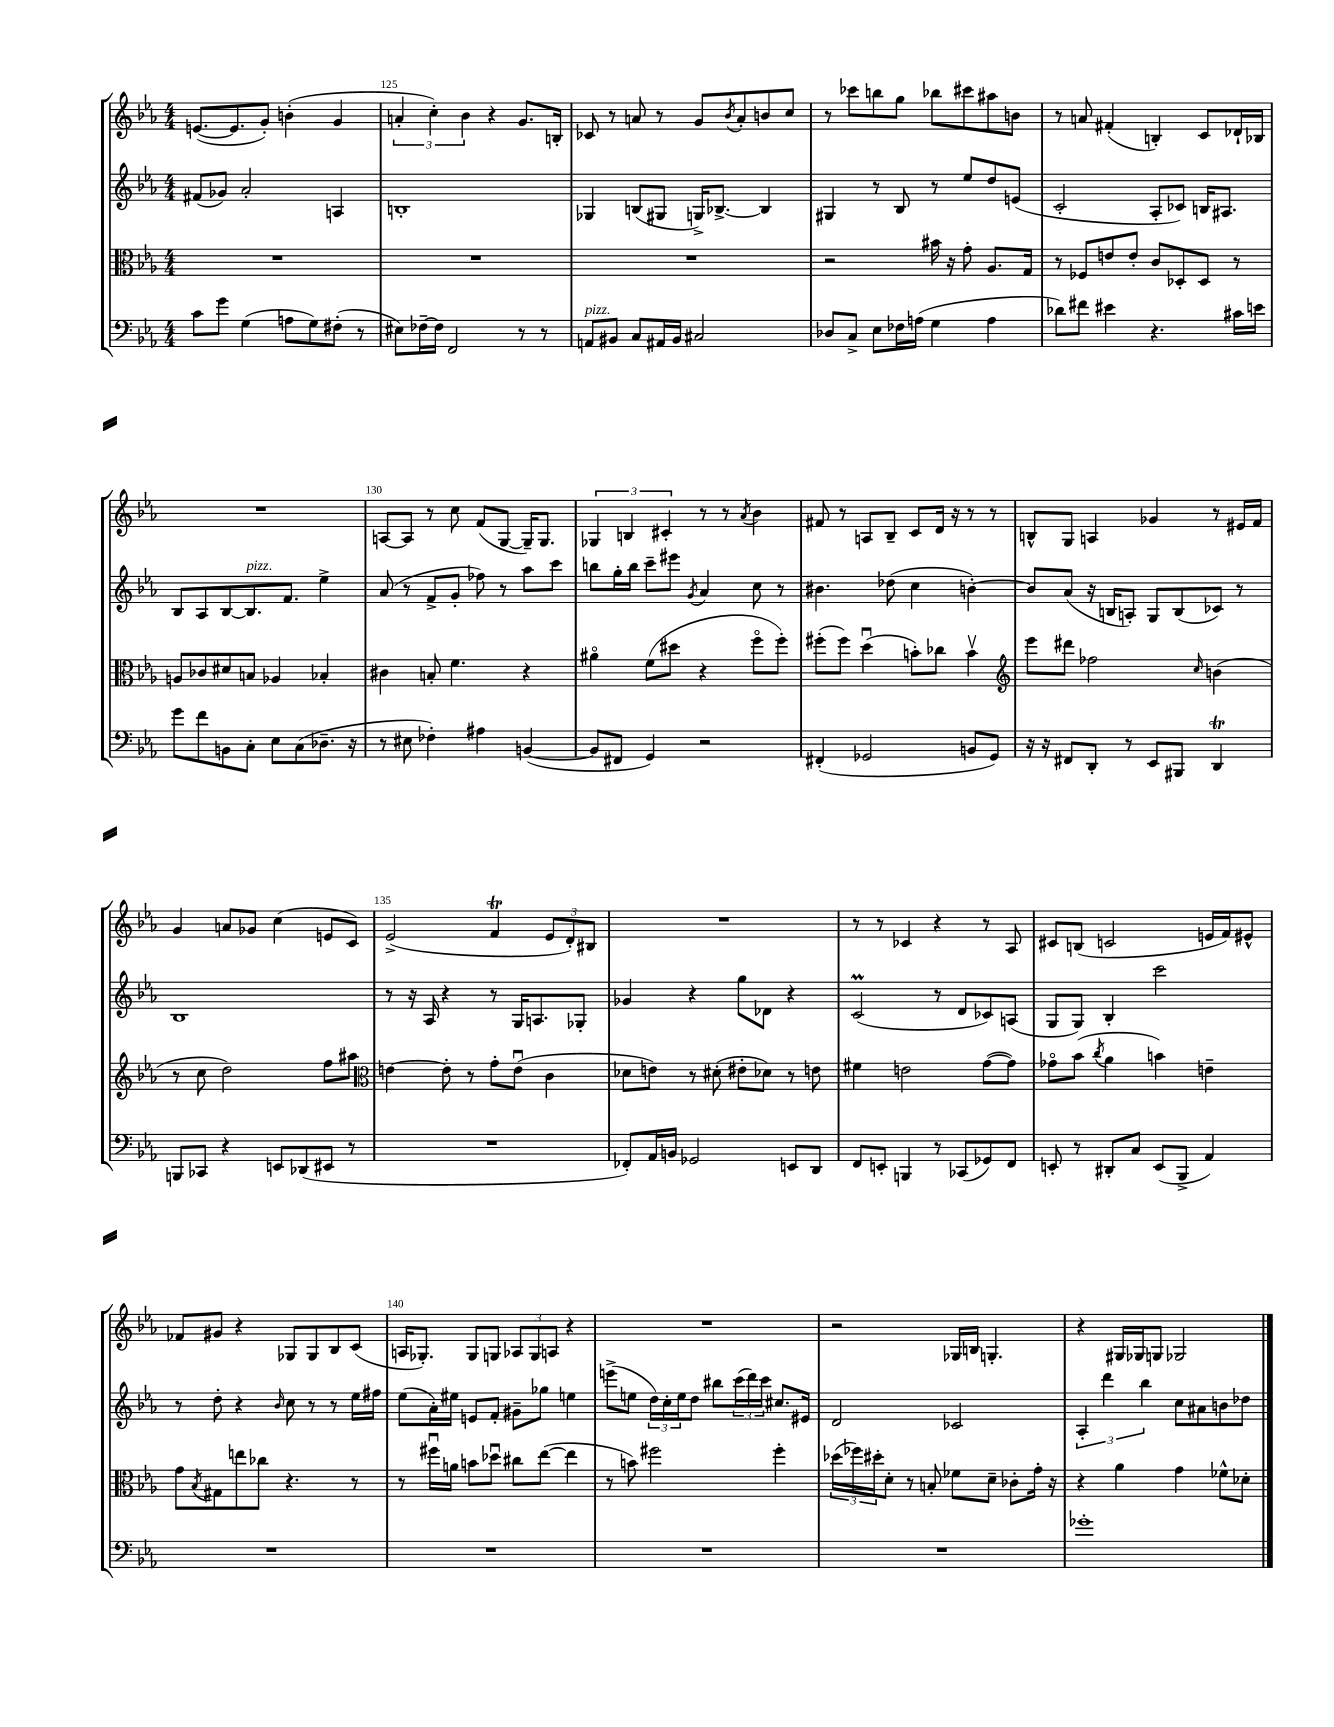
<<
\new StaffGroup <<
\new Staff = "s0" {
    \clef treble \key ees \major \numericTimeSignature \time 4/4
    e'8.~( e'8. g'8-.) b'4-.( g'4 |
    \tuplet 3/2 { a'4-. c''4-.) bes'4 } r4 g'8. b16-. |
    ces'8 r8 a'8 r8 g'8 \acciaccatura { bes'8 } a'8-. b'8 c''8 |
    r8 ces'''8 b''8 g''8 bes''8 cis'''8 ais''8 b'8 |
    r8 a'8 fis'4-.( b4-.) c'8 des'16-! bes16 |
    R1 |
    a8~ a8 r8 c''8 f'8( g8~ g16--) g8. |
    \tuplet 3/2 { ges4 b4 cis'4-. } r8 r8 \acciaccatura { aes'8 } bes'4 |
    fis'8 r8 a8 bes8-- c'8 d'16 r16 r8 r8 |
    b8-^ g8 a4 ges'4 r8 eis'16 f'16 |
    g'4 a'8 ges'8 c''4( e'8 c'8) |
    ees'2->( f'4\trill \tuplet 3/2 { ees'8 d'8-.) bis8 } |
    R1 |
    r8 r8 ces'4 r4 r8 aes8 |
    cis'8 b8( c'2 e'16 f'16) eis'8-^ |
    fes'8 gis'8 r4 ges8 ges8 bes8 c'8( |
    a16 ges8.-.) ges8 g8 \tuplet 3/2 { aes8 g8 a8 } r4 |
    R1 |
    r2 ges16 b16 g4.-. |
    r4 gis16 ges16 g8 ges2 \bar "|." |
}
\new Staff = "s1" {
    \clef treble \key ees \major \numericTimeSignature \time 4/4
    fis'8( ges'8) aes'2-. a4 |
    b1-. |
    ges4 b8( gis8 g16->) bes8.~-> bes4 |
    gis4 r8 bes8 r8 ees''8 d''8 e'8( |
    c'2-. aes8-. ces'8) b16 ais8. |
    bes8 aes8 bes8~ bes8.^\markup { \italic "pizz." } f'8. ees''4-> |
    aes'8( r8 f'8-> g'8-. fes''8) r8 aes''8 c'''8 |
    b''8 g''16-. b''16 c'''8-- eis'''8 \acciaccatura { g'8 } aes'4 c''8 r8 |
    bis'4. des''8( c''4 b'4~-.) |
    b'8 aes'8( r16 b16 a8-.) g8 b8( ces'8) r8 |
    bes1 |
    r8 r16 aes16 r4 r8 g16 a8. ges8-. |
    ges'4 r4 g''8 des'8 r4 |
    c'2\prall( r8 d'8 ces'8) a8( |
    g8 g8) bes4-. c'''2 |
    r8 d''8-. r4 \grace { bes'16 } c''8 r8 r8 ees''16 fis''16 |
    ees''8( aes'16-.) eis''16 e'8 f'8-. gis'8-- ges''8 e''4 |
    e'''8->( e''8 \tuplet 3/2 { d''16) c''16-. e''16 } d''8 bis''8 \tuplet 3/2 { c'''16( d'''16) c'''16 } cis''8. eis'16 |
    d'2 ces'2 |
    \tuplet 3/2 { aes4-. d'''4 bes''4 } c''8 ais'8 b'8 des''8 \bar "|." |
}
\new Staff = "s2" {
    \clef alto \key ees \major \numericTimeSignature \time 4/4
    R1 |
    R1 |
    R1 |
    r2 bis'16 r16 g'8-. aes8. g16 |
    r8 fes8 e'8 e'8-. c'8 des8-. des8 r8 |
    a8 ces'8 dis'8 b8 aes4 bes4-. |
    cis'4 b8-. f'4. r4 |
    ais'4\flageolet f'8( dis''8 r4 f''8\flageolet f''8-.) |
    fis''8-.( fis''8) d''4\downbow( b'8-.) ces''8 b'4\upbow |
    \clef treble ees'''8 dis'''8 fes''2 \grace { c''16 } b'4( |
    r8 c''8 d''2) f''8 ais''8 |
    \clef alto e'4~ e'8-. r8 g'8-. e'8\downbow( c'4 |
    des'8 e'8) r8 dis'8-.( eis'8-. des'8) r8 e'8 |
    fis'4 e'2 g'8~( g'8) |
    ges'8\flageolet bes'8( \acciaccatura { c''8 } aes'4 b'4) e'4-- |
    g'8 \acciaccatura { bes8 } gis8 e''8 ces''8 r4. r8 |
    r8 fis''16\downbow a'16 b'8 des''8\downbow cis''8 ees''8~( ees''4 |
    r8 b'8) fis''2 fis''4-. |
    \tuplet 3/2 { des''16( fes''16) dis''16-. } d'8-. r8 b8-. fes'8 d'8-- ces'8-. g'16-. r16 |
    r4 aes'4 g'4 fes'8-^ des'8-. \bar "|." |
}
\new Staff = "s3" {
    \clef bass \key ees \major \numericTimeSignature \time 4/4
    c'8 g'8 g4( a8 g8) fis8-.( r8 |
    eis8) fes16~-- fes16 f,2 r8 r8 |
    a,8^\markup { \italic "pizz." } bis,8 c8 ais,16 bis,16 cis2 |
    des8 c8-> ees8 fes16 a16( g4 a4 |
    des'8) fis'8 eis'4 r4. cis'16 e'16 |
    g'8 f'8 b,8 c8-. ees8 c8( des8.-- r16 |
    r8 eis8 fes4-.) ais4 b,4~( |
    b,8 fis,8 g,4) r2 |
    fis,4-.( ges,2 b,8 ges,8) |
    r16 r16 fis,8 d,8-. r8 ees,8 bis,,8 d,4\trill |
    b,,8 ces,8 r4 e,8 des,8( eis,8 r8 |
    R1 |
    fes,8-.) aes,16 b,16 ges,2 e,8 d,8 |
    f,8 e,8-. b,,4 r8 ces,8( ges,8) f,8 |
    e,8-. r8 dis,8-. c8 e,8( bes,,8-> aes,4) |
    R1 |
    R1 |
    R1 |
    R1 |
    ges'1-. \bar "|." |
}
>>
>>
\layout { \context { \Score currentBarNumber = #124 \override BarNumber.break-visibility = ##(#f #t #t) barNumberVisibility = #(every-nth-bar-number-visible 5) } }
